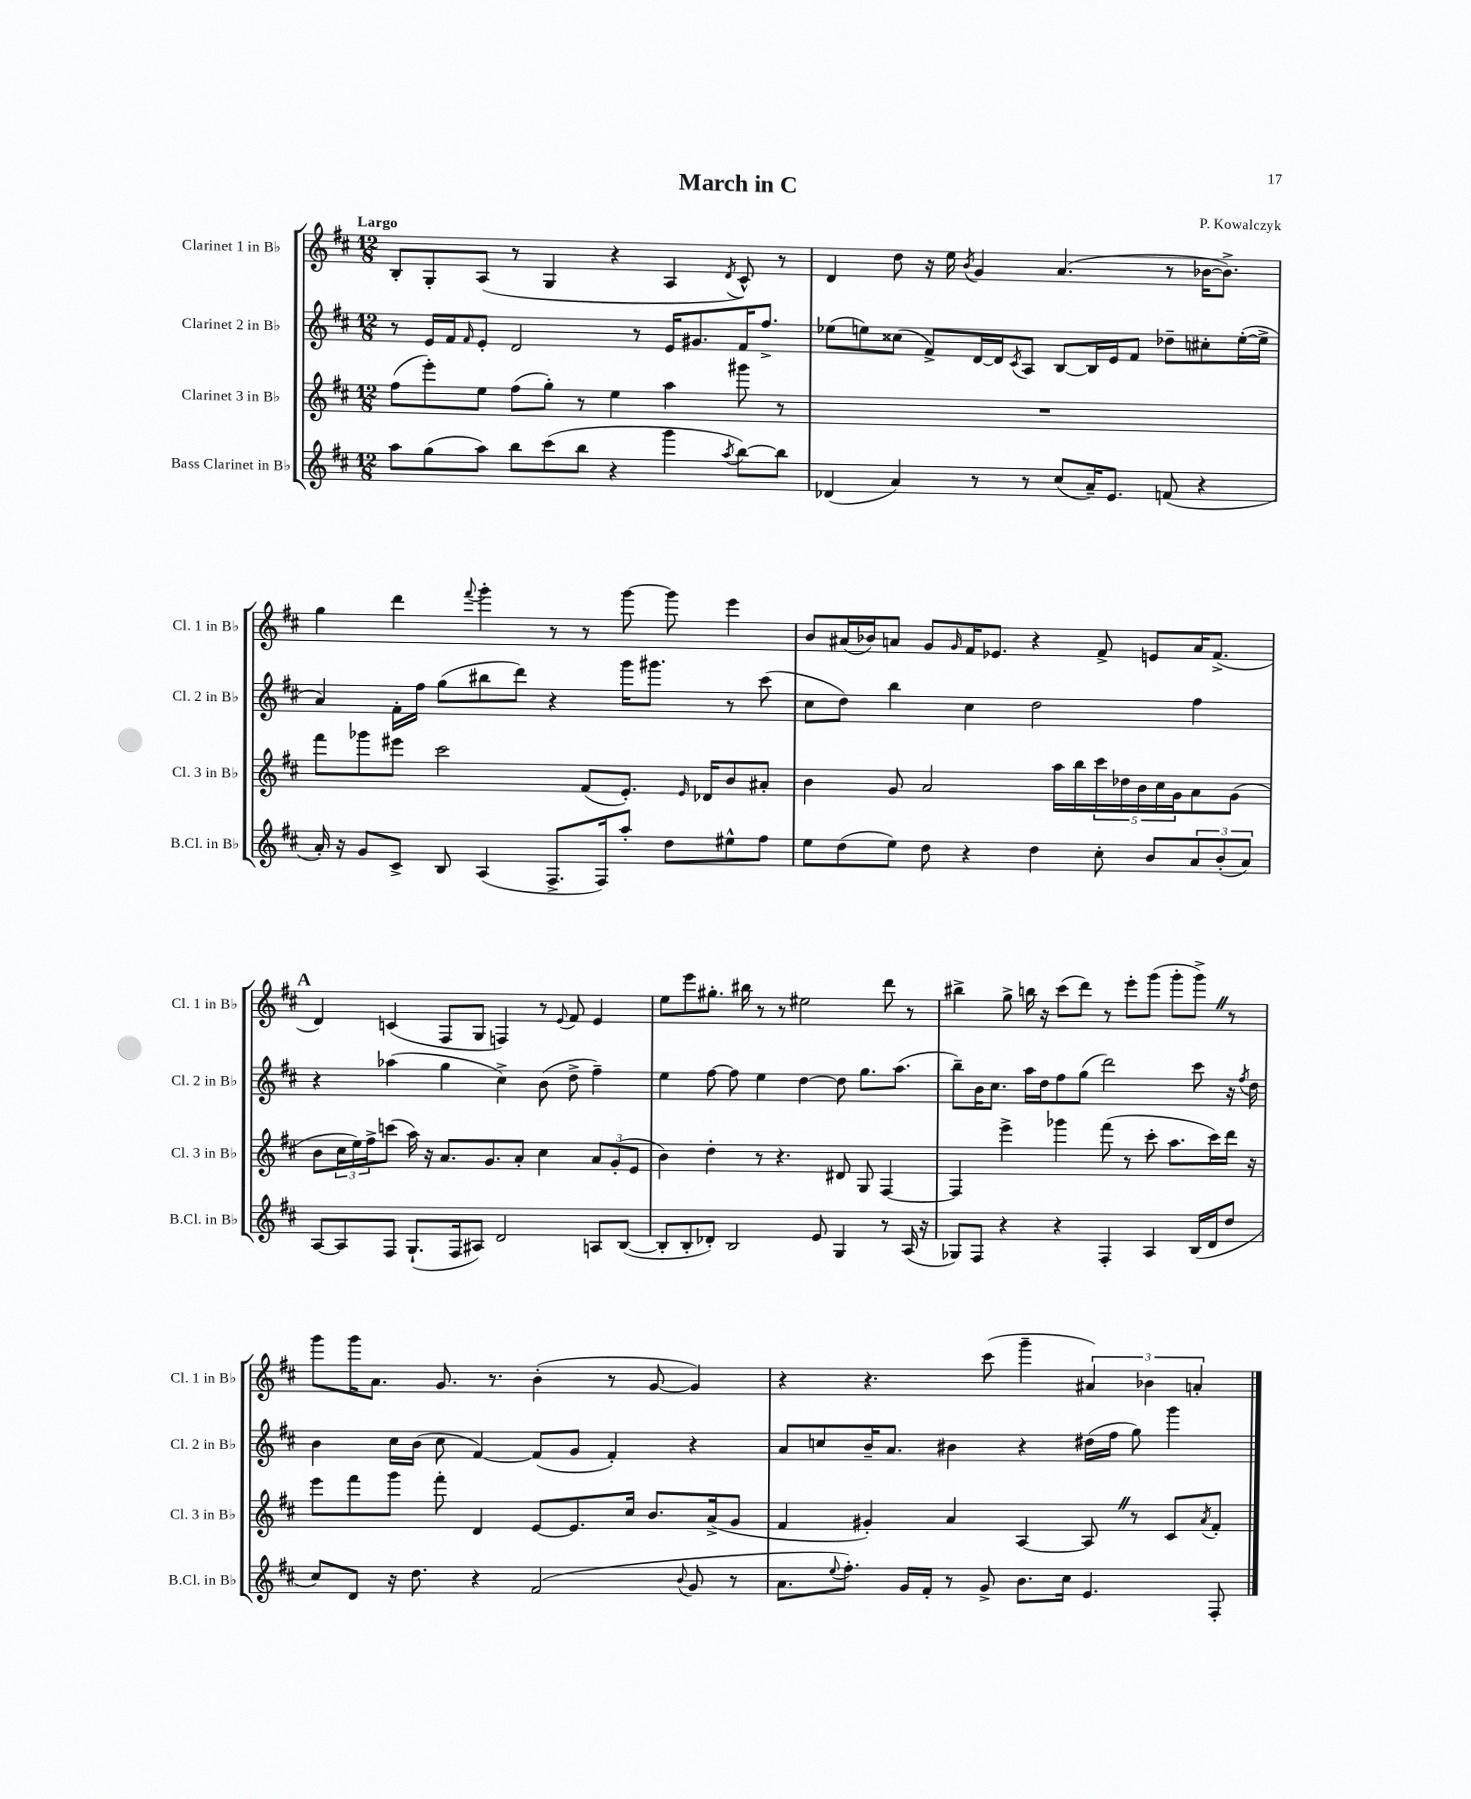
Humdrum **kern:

**kern	**kern	**kern	**kern
*part4	*part3	*part2	*part1
*staff4	*staff3	*staff2	*staff1
*I"Bass Clarinet in B♭	*I"Clarinet 3 in B♭	*I"Clarinet 2 in B♭	*I"Clarinet 1 in B♭
*I'B.Cl. in B♭	*I'Cl. 3 in B♭	*I'Cl. 2 in B♭	*I'Cl. 1 in B♭
*clefG2	*clefG2	*clefG2	*clefG2
*k[f#c#]	*k[f#c#]	*k[f#c#]	*k[f#c#]
*M12/8	*M12/8	*M12/8	*M12/8
=1	=1	=1	=1
!	!	!	!LO:TX:a:B:t=Largo
8aa\L	(8ff#\L	8r	8B'/L
(8gg\	8eee'\)	16e/LL	8G'/
.	.	16f#/J	.
.	.	16qqf#/	.
8aa\J)	8ee\J	8e'/J	(8A/J
8bb\L	(8ff#\L	2d/	8r
(8ccc#\	8gg'\J)	.	4G/
8bb\J	8r	.	.
4r	4ee\	.	4r
.	.	8r	.
4ggg\	4aa\	16e/KL	4A/
.	.	8.g#X/	.
8qaa/	.	.	8qd/
[8bb\L)	8ggg#X\	16f#/K	8c#^^/)
.	.	8.ff#^/J	.
8bb\J]	8r	.	8r
=2	=2	=2	=2
(4d-X/	1.r	(8ee-X\L	4d/
.	.	8een\)	.
4a/)	.	(8cc##X\J	8dd\
.	.	8f#^/L)	16r
.	.	.	16ee\
.	.	.	8qb/
8r	.	[16d/L	4g/
.	.	16d/J]	.
.	.	8qc#/	.
8r	.	8A/J	.
(8cc#/L	.	[8B/L	(4.a/
16a~/K)	.	16B/L]	.
8.e/J	.	16e/J	.
.	.	8f#/J	.
(8fn/	.	8dd-X~\L	8r
4r	.	8cc#X'\	[16b-X\KL
.	.	.	8.b-^\J])
.	.	([16ee'\L	.
.	.	16ee^\JJ]	.
!!LO:LB:g=z
=3	=3	=3	=3
16a'/)	8fff#\L	4a/)	4gg\
16r	.	.	.
8g/L	8ggg-X\	.	.
8c#^/J	8eee#X\J	16f#'\LL	4ddd\
.	.	16ff#\JJ	.
8B/	2ccc#\	(8gg\L	.
.	.	.	8qqfff#/
(4A/	.	8bb#X\	4ggg'\
.	.	8ddd\J)	.
8.F#^/L	.	4r	8r
.	(8f#/L	.	8r
16F#/k)	.	.	.
8aa'/J	8.e'/J)	16ggg\KL	[8ggg\
.	.	8.ggg#X\J	.
8dd\L	.	.	8ggg\]
.	16qqe/	.	.
.	16d-X/KL	.	.
8ee#X^^\	8b/	8r	4eee\
8ff#\J	8a#X'/J	(8ccc#\	.
=4	=4	=4	=4
8ee\L	4b\	8cc#\L	8b/L
(8dd\	.	8dd\J)	(16a#X/L
.	.	.	16b-X/J)
8ee\J)	8g/	4bb\	8an/J
8dd\	2a/	.	8g/L
.	.	.	16qqg/
4r	.	4cc#\	16f#/K
.	.	.	8.e-X/J
4dd\	.	2dd\	4r
.	16aa\LL	.	.
.	16bb\	.	.
8cc#'\	20ccc#\	.	8f#^/
.	20dd-X\	.	.
.	20b\	.	.
8b/L	.	.	8en/L
.	20cc#\	.	.
.	20g\J	.	.
12a/	8a\	4ff#\	16a/K
.	.	.	(8.f#^/J
(12b'/	.	.	.
.	(8g\J	.	.
12a/J)	.	.	.
!!LO:LB:g=z
!!LO:REH:place=s1:t=A
=5	=5	=5	=5
[8A/L	8b\L	4r	4d/)
8A/]	24cc#\L	.	.
.	24ee\)	.	.
.	24ff#^\J	.	.
8F#/J	(8cccn\J	(4aa-X\	(4cn/
(8.G`/L	16aa\)	.	.
.	16r	.	.
.	8.a/L	4gg\	8F#/L
16F#/k	.	.	.
8A#X/J)	.	.	8G/J
.	8.g/	.	.
2d/	.	4cc#^\)	4Fn/)
.	8a'/J	.	.
.	4cc#\	(8b\	8r
.	.	.	8qqe/
.	.	8dd^\	8f#/
8An/L	12a/L	4ff#~\)	4e/
.	(12g'/	.	.
([8B/J	.	.	.
.	12e/J	.	.
=6	=6	=6	=6
8B'/L]	4b\)	4ee\	8ee\L
8B'/	.	.	8eee\
8d-X'/J)	4dd'\	[8ff#\	8.gg#X'\J
2B/	.	8ff#\]	.
.	.	.	16bb#X\
.	8r	4ee\	8r
.	4.r	.	8r
.	.	[4dd\	2ee#X\
8e/	.	.	.
4G/	8d#X/	8dd\]	.
.	8G/	8.gg\L	.
8r	[4F#/	.	8ddd\
.	.	(8.aa\J	.
(16A/	.	.	8r
16r	.	.	.
=7	=7	=7	=7
8G-X/L)	4F#/]	8bb~\L)	4bb#X^\
8F#/J	.	16b\K	.
.	.	8.cc#\J	.
4r	4eee^\	.	8gg^\
.	.	16aa\LL	16bbn\
.	.	16dd\J	16r
4r	4ggg-X\	8ff#\	(8ccc#\L
.	.	(8gg\J	8ddd\J)
4F#'/	(8fff#\	2ddd\)	8r
.	8r	.	8eee'\L
4A/	8ccc#'\	.	(8ggg\J
.	8.aa\L	.	8ggg'\L
(16B/LL	.	8ccc#\	8ggg^Z\J)
16d/J	16ccc#\L)	.	.
8dd/J	16ddd\JJ	16r	8r
.	.	8qff#/	.
.	16r	16dd\	.
!!LO:LB:g=z
=8	=8	=8	=8
8cc#/L)	8eee\L	4b\	8ggg\L
8d/J	8fff#\	.	16ggg\K
.	.	.	8.a\J
16r	8ggg\J	16cc#\LL	.
8.dd\	.	(16b\JJ	.
.	8fff#'\	8cc#\	8.g/
4r	4d/	[4f#/)	.
.	.	.	8.r
(2f#/	[8e/L	(8f#/L]	(4b'\
.	8.e/]	8g/J	.
.	.	4f#'/)	8r
.	16cc#/Jk	.	.
.	8.b/L	.	[8g/
8qqb/	.	.	.
8g/	.	4r	4g/])
.	(16a^/k	.	.
8r	8g/J	.	.
=9	=9	=9	=9
8.a\L	4f#/	8a/L	4r
.	.	8ccn/	.
8qqee/	.	.	.
8.ff#'\J)	.	.	.
.	4g#X'/)	16b~/K	4.r
.	.	8.a/J	.
16g/LL	.	.	.
16f#'/JJ	.	.	.
8r	4a/	4b#X\	.
8g^/	.	.	(8ccc#\
8.b\L	[4A/	4r	4ggg~\
16cc#\Jk	.	.	.
4.e/	8AZ/]	(16dd#X\LL	6a#X/)
.	.	16ff#\JJ	.
.	8r	8gg\)	.
.	.	.	6b-X\
.	8c#/L	4ggg\	.
.	.	.	6an'/
.	8qa/	.	.
8F#'/	8f#'/J	.	.
==	==	==	==
*-	*-	*-	*-
